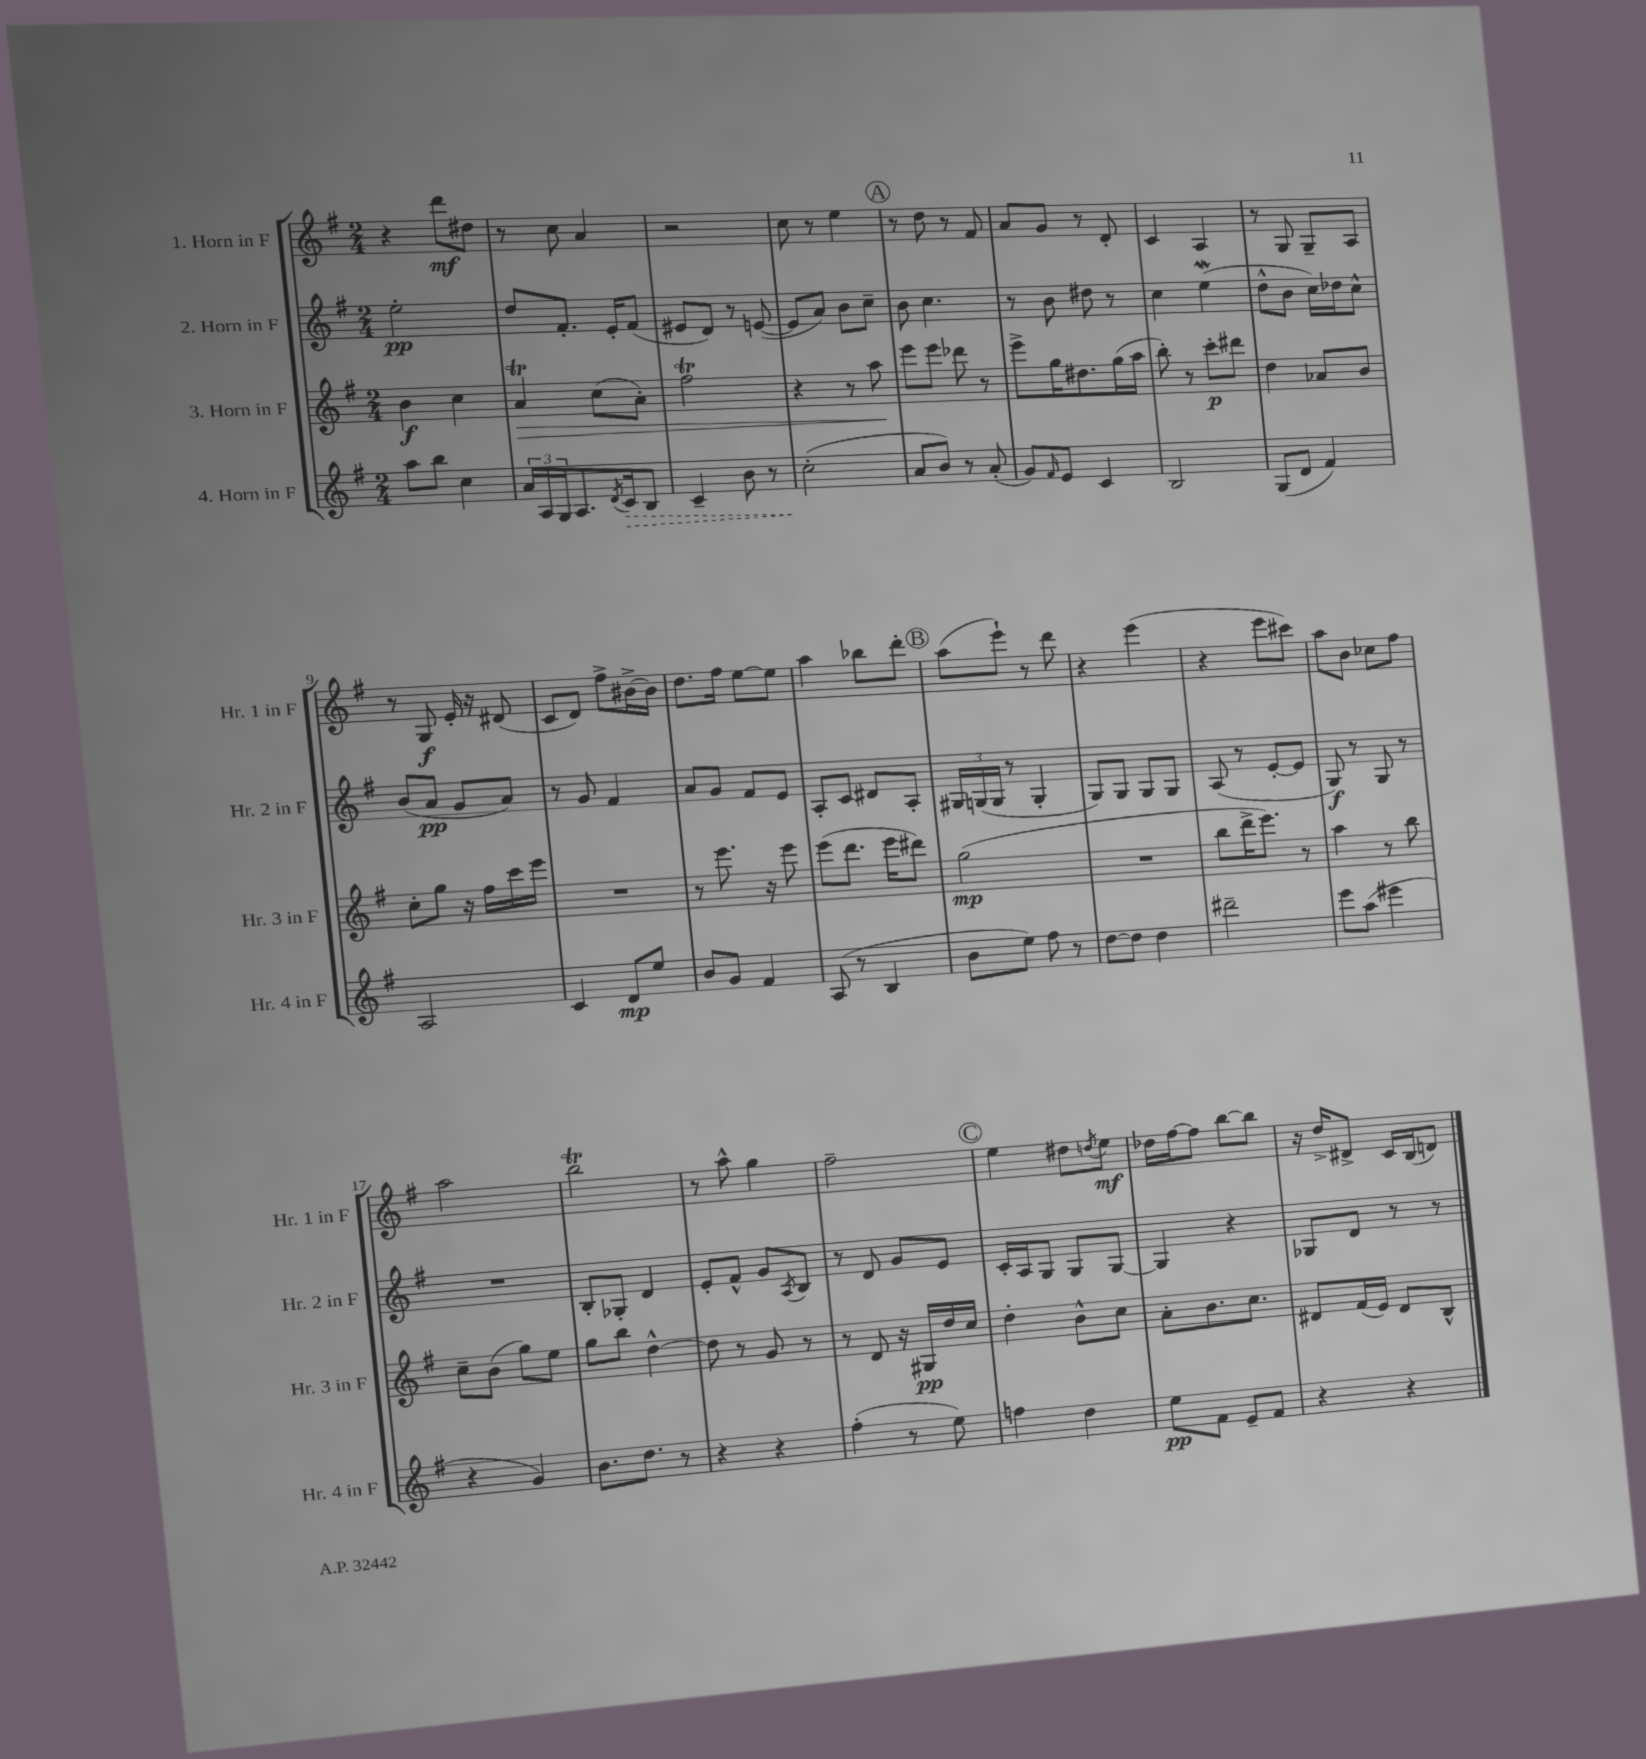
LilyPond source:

<<
\new StaffGroup <<
\new Staff = "s0" \with { instrumentName = "1. Horn in F" shortInstrumentName = "Hr. 1 in F" } {
    \clef treble \key g \major \numericTimeSignature \time 2/4
    r4 d'''8\mf dis''8 |
    r8 c''8 a'4 |
    r2 |
    c''8 r8 e''4 |
    \mark \markup { \circle "A" } r8 d''8 r8 fis'8 |
    a'8 g'8 r8 d'8-. |
    c'4 a4 |
    r8 g8 g8-- a8 |
    r8 g8\f e'16-. r16 dis'8( |
    c'8 d'8) fis''8-> bis'16~-> bis'16 |
    d''8. fis''16 e''8~ e''8 |
    a''4 bes''8 d'''8-. |
    \mark \markup { \circle "B" } a''8( e'''8-!) r8 d'''8 |
    r4 e'''4( |
    r4 e'''8 cis'''8) |
    a''8 b'8 ces''8 fis''8 |
    a''2 |
    b''2\trill |
    r8 a''8-^ g''4 |
    fis''2-- |
    \mark \markup { \circle "C" } e''4 dis''8 \acciaccatura { d''8 } e''8\mf |
    des''16 fis''16~ fis''8 b''8~ b''8 |
    r16 d''16-> dis'8-> c'16 b16( d'8) \bar "|." |
}
\new Staff = "s1" \with { instrumentName = "2. Horn in F" shortInstrumentName = "Hr. 2 in F" } {
    \clef treble \key g \major \numericTimeSignature \time 2/4
    e''2-.\pp |
    d''8 fis'8.-. e'16-. fis'8( |
    eis'8 d'8) r8 e'8~( |
    e'8 a'8) b'8 c''8-- |
    \mark \markup { \circle "A" } b'8 c''4. |
    r8 b'8 dis''8 r8 |
    c''4 e''4\mordent( |
    d''8-^ b'8 c''16) des''16 c''8-^ |
    b'8( a'8\pp g'8 a'8) |
    r8 g'8 fis'4 |
    a'8 g'8 fis'8 e'8 |
    a8-. c'8 dis'8 a8-. |
    \mark \markup { \circle "B" } \tuplet 3/2 { gis16 g16( g16 } r8 g4-. |
    g8) g8 g8 g8 |
    a8( r8 e'8~-. e'8 |
    g8\f) r8 g8 r8 |
    R2 |
    b8-. ges8-. d'4 |
    e'8-. fis'8-^ g'8 \acciaccatura { a8 } b8 |
    r8 d'8 g'8 e'8 |
    \mark \markup { \circle "C" } c'16-. a16 g8 g8 g8~ |
    g4 r4 |
    ges8 d'8 r8 r8 \bar "|." |
}
\new Staff = "s2" \with { instrumentName = "3. Horn in F" shortInstrumentName = "Hr. 3 in F" } {
    \clef treble \key g \major \numericTimeSignature \time 2/4
    b'4\f c''4 |
    a'4\trill\> c''8( a'8-.) |
    fis''2\trill |
    r4 r8 a''8\! |
    \mark \markup { \circle "A" } e'''8 e'''8 des'''8 r8 |
    e'''8-> g''16 dis''8. g''16( a''16 |
    b''8-.) r8 c'''8-.\p dis'''8 |
    d''4 aes'8 b'8 |
    c''8-. g''8 r16 fis''16 c'''16 e'''16 |
    R2 |
    r8 e'''8. r16 e'''8 |
    e'''8( d'''8. e'''16 dis'''8) |
    \mark \markup { \circle "B" } g''2\mp( |
    R2 |
    b''8 d'''16-> e'''8.) r8 |
    a''4 r8 b''8 |
    c''8-- b'8( g''8) e''8 |
    g''8 b''8 d''4~-^ |
    d''8 r8 g'8 r8 |
    r8 d'8 r16 gis16\pp d''16 c''16 |
    \mark \markup { \circle "C" } d''4-. b'8-^ c''8 |
    a'8-. b'8. c''8. |
    dis'8 fis'16( e'16) dis'8 b8-^ \bar "|." |
}
\new Staff = "s3" \with { instrumentName = "4. Horn in F" shortInstrumentName = "Hr. 4 in F" } {
    \clef treble \key g \major \numericTimeSignature \time 2/4
    a''8 b''8 c''4 |
    \tuplet 3/2 { a'16 a16 g16 } a8. \acciaccatura { d'8 } \once \override Hairpin.style = #'dashed-line c'16\> b8 |
    c'4-- b'8 r8 |
    c''2-.\!( |
    \mark \markup { \circle "A" } a'8 b'8) r8 a'8-.( |
    g'8) \grace { fis'16 } e'8 c'4 |
    b2 |
    g8( d'8 fis'4) |
    a2 |
    c'4 d'8\mp e''8 |
    b'8 g'8 fis'4 |
    a8( r8 b4 |
    \mark \markup { \circle "B" } b'8 e''8) fis''8 r8 |
    d''8~ d''8 d''4 |
    dis'''2-- |
    e'''8 a''8( eis'''4 |
    r4 g'4) |
    b'8. d''8. r8 |
    r4 r4 |
    fis''4-.( r8 e''8) |
    \mark \markup { \circle "C" } f''4 d''4 |
    e''8\pp fis'8 e'8-- fis'8 |
    r4 r4 \bar "|." |
}
>>
>>
